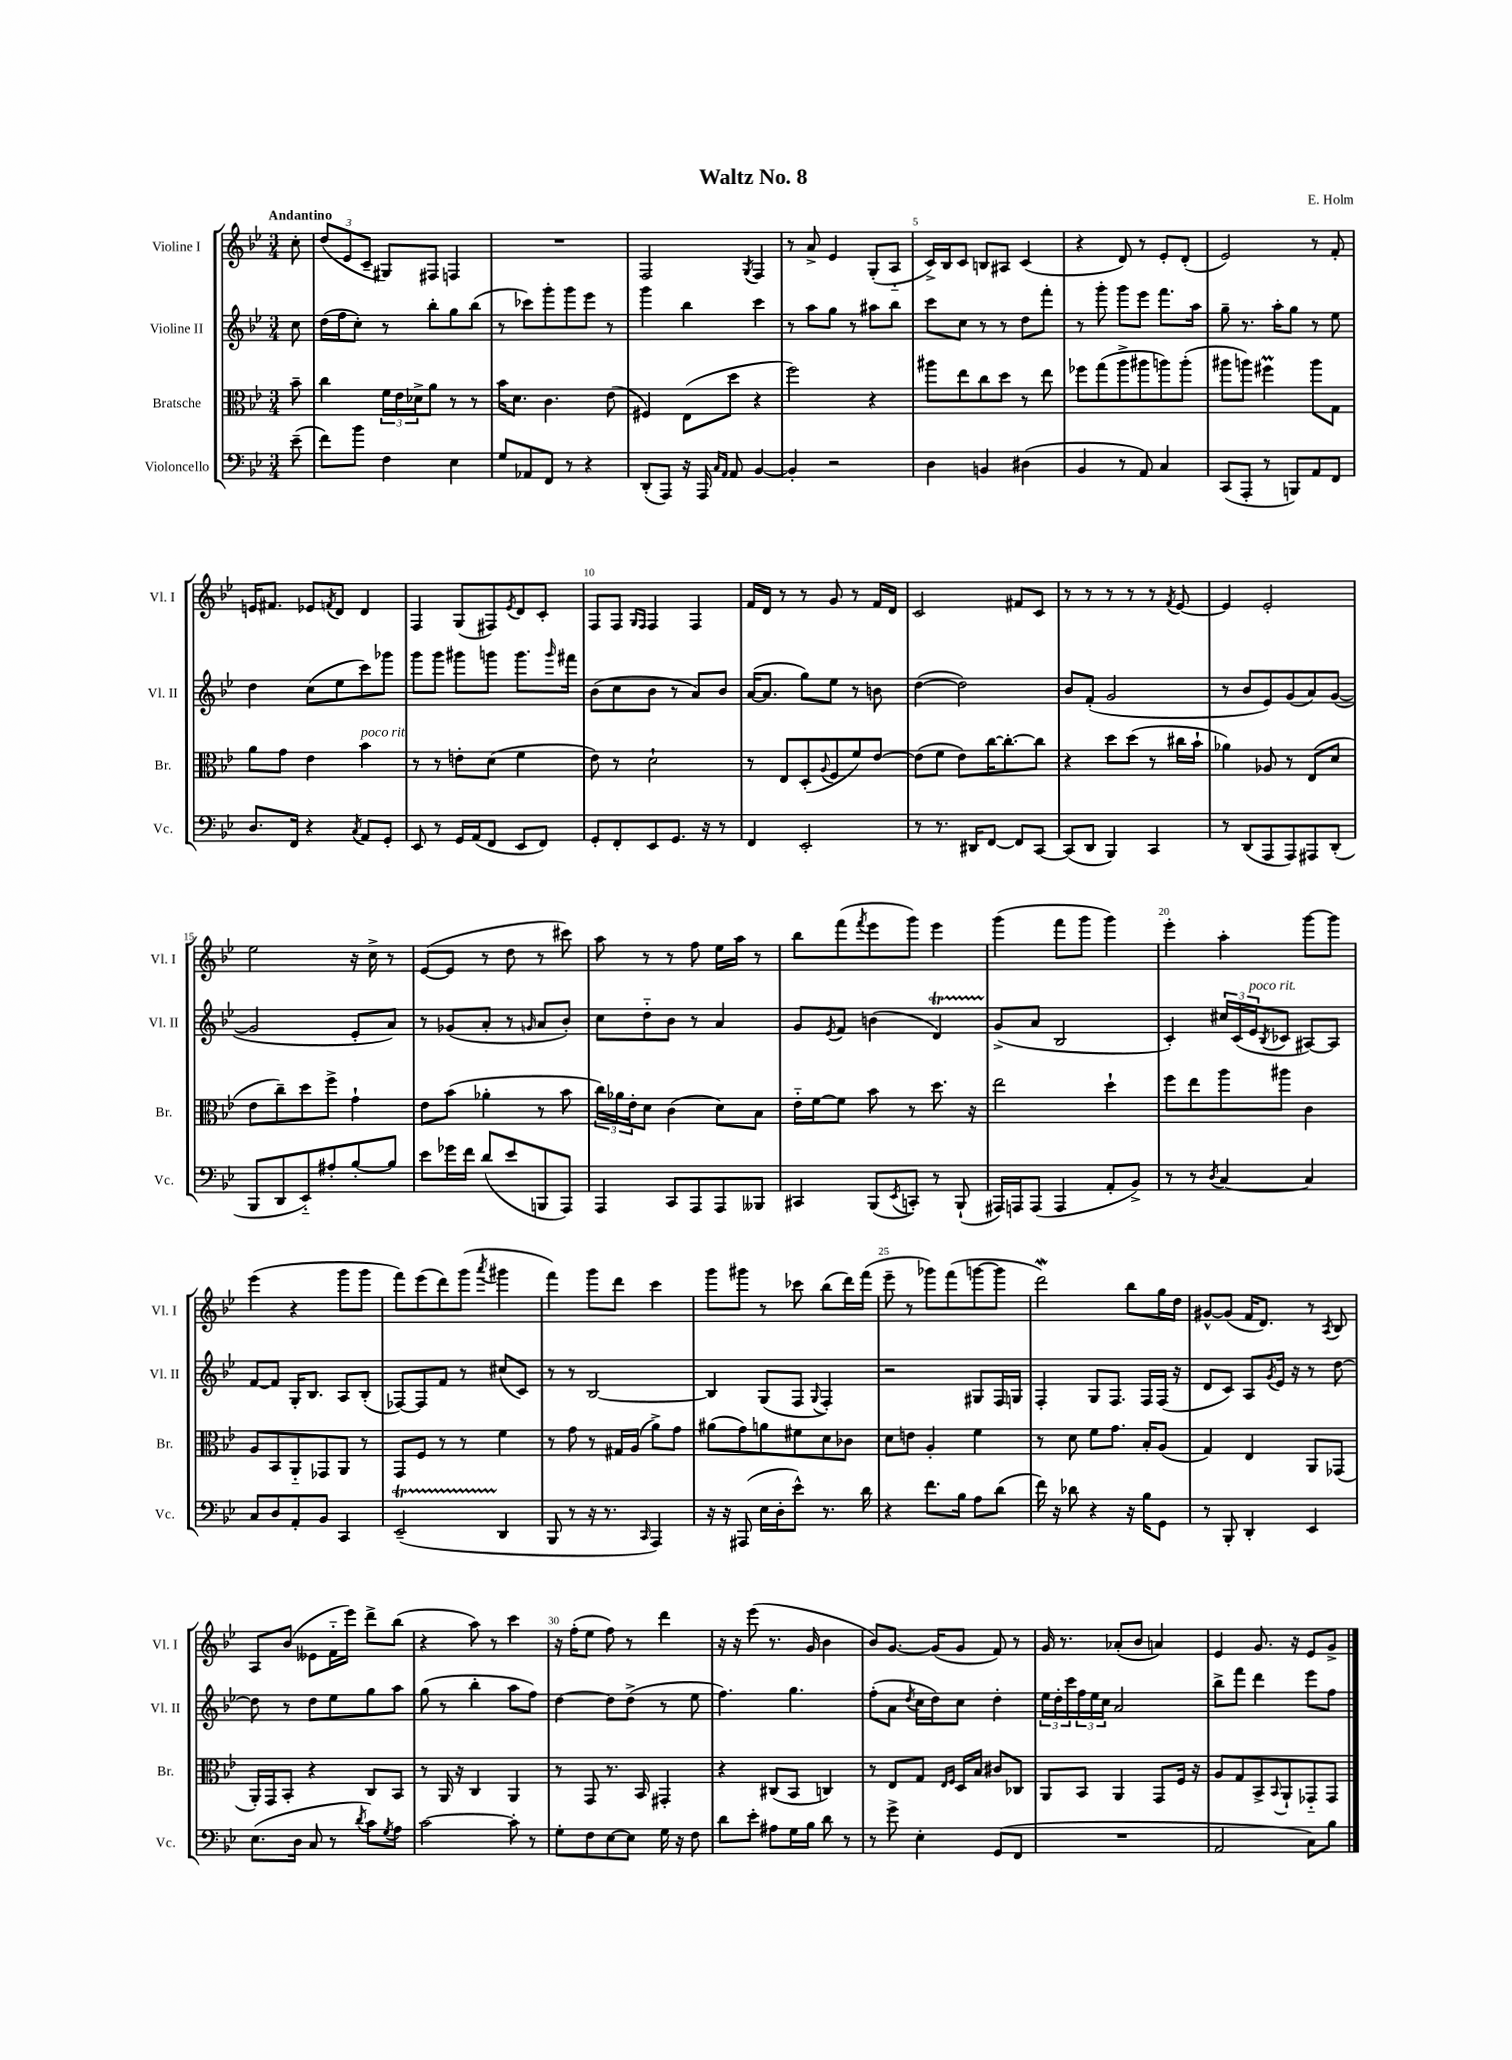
\header { title = "Waltz No. 8" composer = "E. Holm" }
<<
\new StaffGroup <<
\new Staff = "s0" \with { instrumentName = "Violine I" shortInstrumentName = "Vl. I" } {
    \clef treble \key bes \major \numericTimeSignature \time 3/4 \partial 8 \tempo "Andantino"
    c''8-. |
    \tuplet 3/2 { d''8( ees'8 c'8-- } gis8) fis8 f4 |
    R2. |
    f2 \acciaccatura { g8 } f4 |
    r8 a'8-> ees'4 g8-.( a8-_ |
    c'16->) bes16 c'8 b8 ais8 c'4( |
    r4 d'8) r8 ees'8-. d'8-.( |
    ees'2) r8 f'8-. |
    e'16 fis'8. ees'8 \acciaccatura { f'8 } d'8 d'4 |
    f4 g8( fis8) \acciaccatura { ees'8 } d'8 c'8-. |
    f8 f8 \grace { g16 f16 } f4 f4 |
    f'16 d'16 r8 r8 g'8 r8 f'16 d'16 |
    c'2 fis'8 c'8 |
    r8 r8 r8 r8 r8 \acciaccatura { f'8 } ees'8~ |
    ees'4 ees'2-. |
    ees''2 r16 c''16-> r8 |
    ees'8~( ees'8 r8 d''8 r8 cis'''8) |
    a''8 r8 r8 f''8 ees''16 a''16 r8 |
    bes''8 f'''8( \acciaccatura { f'''8 } ees'''8 g'''8) ees'''4 |
    g'''4( f'''8 g'''8 g'''4) |
    ees'''4-. a''4-. g'''8~ g'''8 |
    ees'''4( r4 g'''8 g'''8 |
    f'''8) ees'''8( d'''8) g'''8( \acciaccatura { a'''8 } gis'''4 |
    f'''4) g'''8 d'''8 c'''4 |
    g'''8 gis'''8 r8 ces'''8 bes''8( d'''16) f'''16( |
    ees'''8-- r8 ges'''8) f'''8( g'''8~ g'''8 |
    d'''2\mordent) bes''8 g''16 d''16 |
    gis'8~-^ gis'8( f'16 d'8.) r8 \acciaccatura { a8 } bes8 |
    a8 bes'8( eeses'8 f'16-_ ees'''16) d'''8-> bes''8( |
    r4 a''8) r8 c'''4 |
    r16 f''16-.( ees''8 f''8) r8 d'''4 |
    r16 r16 ees'''8( r8. g'16 bes'4 |
    bes'8) g'8.~ g'16( g'8 f'8) r8 |
    g'16 r8. aes'8-.( bes'8 a'4) |
    ees'4 g'8. r16 ees'8 g'8-> \bar "|." |
}
\new Staff = "s1" \with { instrumentName = "Violine II" shortInstrumentName = "Vl. II" } {
    \clef treble \key bes \major \numericTimeSignature \time 3/4 \partial 8
    c''8 |
    d''16( f''16 c''8-.) r8 bes''8-. g''8 bes''8( |
    r8 ces'''8) g'''8-. g'''8 ees'''8 r8 |
    g'''4 bes''4 c'''4 |
    r8 a''8 g''8 r8 ais''8 bes''8 |
    c'''8 c''8 r8 r8 d''8 f'''8-. |
    r8 g'''8-. g'''8 ees'''8 f'''8. a''16 |
    g''8-- r8. a''16-. g''8 r8 ees''8 |
    d''4 c''8( ees''8 c'''8) ges'''8 |
    g'''8 g'''8 gis'''8 g'''8 g'''8. \grace { g'''16 } fis'''16 |
    bes'8( c''8 bes'8 r8 a'8) bes'8 |
    a'16~( a'8. g''8) ees''8 r8 b'8 |
    d''4~( d''2) |
    bes'8 f'8-.( g'2 |
    r8 bes'8 ees'8) g'8( a'8) g'8~( |
    g'2 ees'8-. a'8) |
    r8 ges'8( a'8-. r8 \grace { g'16 } a'8 bes'8-.) |
    c''8 d''8-_ bes'8 r8 a'4 |
    g'8 \acciaccatura { ees'8 } f'8 b'4( d'4\startTrillSpan) |
    g'8->\stopTrillSpan( a'8 bes2 |
    c'4-.) \tuplet 3/2 { cis''16 c'16( ees'16^\markup { \italic "poco rit." } } \acciaccatura { bes8 } ces'8 ais8~) ais8 |
    f'8~ f'8 g16-. bes8. a8 bes8-.( |
    fes8~) fes8 f'8 r8 cis''8( c'8) |
    r8 r8 bes2~ |
    bes4 g8( f8 \appoggiatura { g8 } f4-.) |
    r2 gis8 f16 g16 |
    f4-. g8 f8. f16 f16( r16 |
    d'8 c'8) a8 \acciaccatura { g'8 } ees'16 r16 r8 d''8~ |
    d''8 r8 d''8 ees''8 g''8 a''8 |
    g''8( r8 bes''4-. a''8 f''8) |
    d''4~ d''8 d''8->( r8 ees''8 |
    f''4.) g''4. |
    f''8-.( a'8 \acciaccatura { d''8 } c''16 d''16) c''8 d''4-. |
    \tuplet 3/2 { ees''16 d''16-. c'''16 } \tuplet 3/2 { f''16 ees''16 c''16 } a'2 |
    bes''8-> f'''8 d'''4 ees'''8 f''8 \bar "|." |
}
\new Staff = "s2" \with { instrumentName = "Bratsche" shortInstrumentName = "Br." } {
    \clef alto \key bes \major \numericTimeSignature \time 3/4 \partial 8
    bes'8-- |
    c''4 \tuplet 3/2 { f'16 ees'16 des'16-> } a'8 r8 r8 |
    bes'16 d'8. c'4. ees'8( |
    fis4) ees8( d''8 r4 |
    f''2) r4 |
    ais''8 ees''8 c''8 d''8 r8 ees''8 |
    fes''8 g''8( a''8-> ais''8 a''8) a''8-.( |
    ais''8 a''8) fis''4\prall a''8 g8 |
    a'8 g'8 ees'4 bes'4^\markup { \italic "poco rit." } |
    r8 r8 e'8-. d'8( f'4 |
    ees'8) r8 d'2-! |
    r8 ees8 d8-.( \appoggiatura { a8 } f8 f'8) ees'8~ |
    ees'8( f'8 ees'8) c''16~ c''8.~-. c''8 |
    r4 d''8 d''8( r8 cis''16 bes'16-! |
    aes'4) aes8 r8 ees8( d'8 |
    ees'8 c''8--) d''8 f''8-> g'4-! |
    ees'8 bes'8( aes'4-. r8 bes'8 |
    \tuplet 3/2 { c''16) aes'16 ees'16-. } d'8 c'4( d'8) bes8 |
    ees'16-_ f'16~ f'8 bes'8 r8 d''8. r16 |
    ees''2 d''4-! |
    f''8 ees''8 a''8 ais''8 c'4 |
    a8 bes,8 a,8-_ ges,8 a,8 r8 |
    g,8 f8 r8 r8 f'4 |
    r8 g'8 r8 gis16 a16( a'8->) g'8 |
    ais'8( g'8) a'8 fis'8 d'8 ces'8 |
    d'8 e'8 a4-. f'4 |
    r8 d'8 f'8 g'8. bes16-. a8( |
    g4) ees4 a,8 ges,8( |
    a,16-.) g,16 bes,8-. r4 c8 bes,8 |
    r8 a,16 r16 c4 a,4 |
    r8 g,8 r8. bes,16 gis,4-. |
    r4 cis8( bes,8 c4) |
    r8 ees8 g8 \grace { ees16 f16 } d16 bes16 cis'8 ces8 |
    a,8 bes,8 a,4 g,8 f16 r16 |
    a8 g8 bes,8-> \appoggiatura { bes,8 } a,8-! ges,8-_ ges,8 \bar "|." |
}
\new Staff = "s3" \with { instrumentName = "Violoncello" shortInstrumentName = "Vc." } {
    \clef bass \key bes \major \numericTimeSignature \time 3/4 \partial 8
    ees'8--( |
    f'8) bes'8 f4 ees4 |
    g8 aes,8 f,8 r8 r4 |
    d,8-.( a,,8) r16 a,,16 \grace { c16 a,16 } a,8 bes,4~ |
    bes,4-. r2 |
    d4 b,4 dis4( |
    bes,4 r8 a,8) c4 |
    c,8( a,,8-. r8 b,,8) a,8 f,8 |
    d8. f,16 r4 \acciaccatura { c8 } a,8 g,8-. |
    ees,8 r8 g,16 a,16( f,8 ees,8 f,8) |
    g,8-. f,8-. ees,8 g,8. r16 r8 |
    f,4 ees,2-. |
    r8 r8. dis,16 f,8~ f,8 c,8~ |
    c,8( d,8 bes,,4) c,4 |
    r8 d,8( a,,8 a,,8) ais,,8 d,8-.( |
    bes,,8 d,8 ees,8-_) ais8-. bes8~-. bes8 |
    ees'8 ges'16 f'16 d'8( ees'8 b,,8 a,,8) |
    a,,4 c,8 a,,8 a,,8 beses,,8 |
    cis,4 bes,,8( \acciaccatura { ees,8 } c,8-.) r8 bes,,8-!( |
    ais,,16) a,,16 a,,8( a,,4 a,8-. bes,8->) |
    r8 r8 \acciaccatura { d8 } c4~ c4 |
    c8 d8 a,8-. bes,8 c,4 |
    ees,2--\startTrillSpan( d,4\stopTrillSpan |
    bes,,8 r8 r16 r8. \grace { c,16 } a,,4) |
    r16 r16 ais,,8( ees16 d16-. ees'8-^) r8. d'16 |
    r4 f'8. bes16 a8 d'8( |
    f'16) r16 des'8 r4 r16 bes16 g,8 |
    r8 bes,,8-. d,4-. ees,4 |
    ees8.( d16 c8 r8 \acciaccatura { d'8 } c'8) \acciaccatura { g8 } a8 |
    c'2~ c'8-. r8 |
    g8-. f8 ees8~ ees8 g16 r16 f8 |
    d'8 ees'8-. ais8 g16 bes16 d'8 r8 |
    r8 g'8-> ees4-. g,8( f,8 |
    R2. |
    a,2 c8) bes8 \bar "|." |
}
>>
>>
\layout { \context { \Score \override BarNumber.break-visibility = ##(#f #t #t) barNumberVisibility = #(every-nth-bar-number-visible 5) } }
